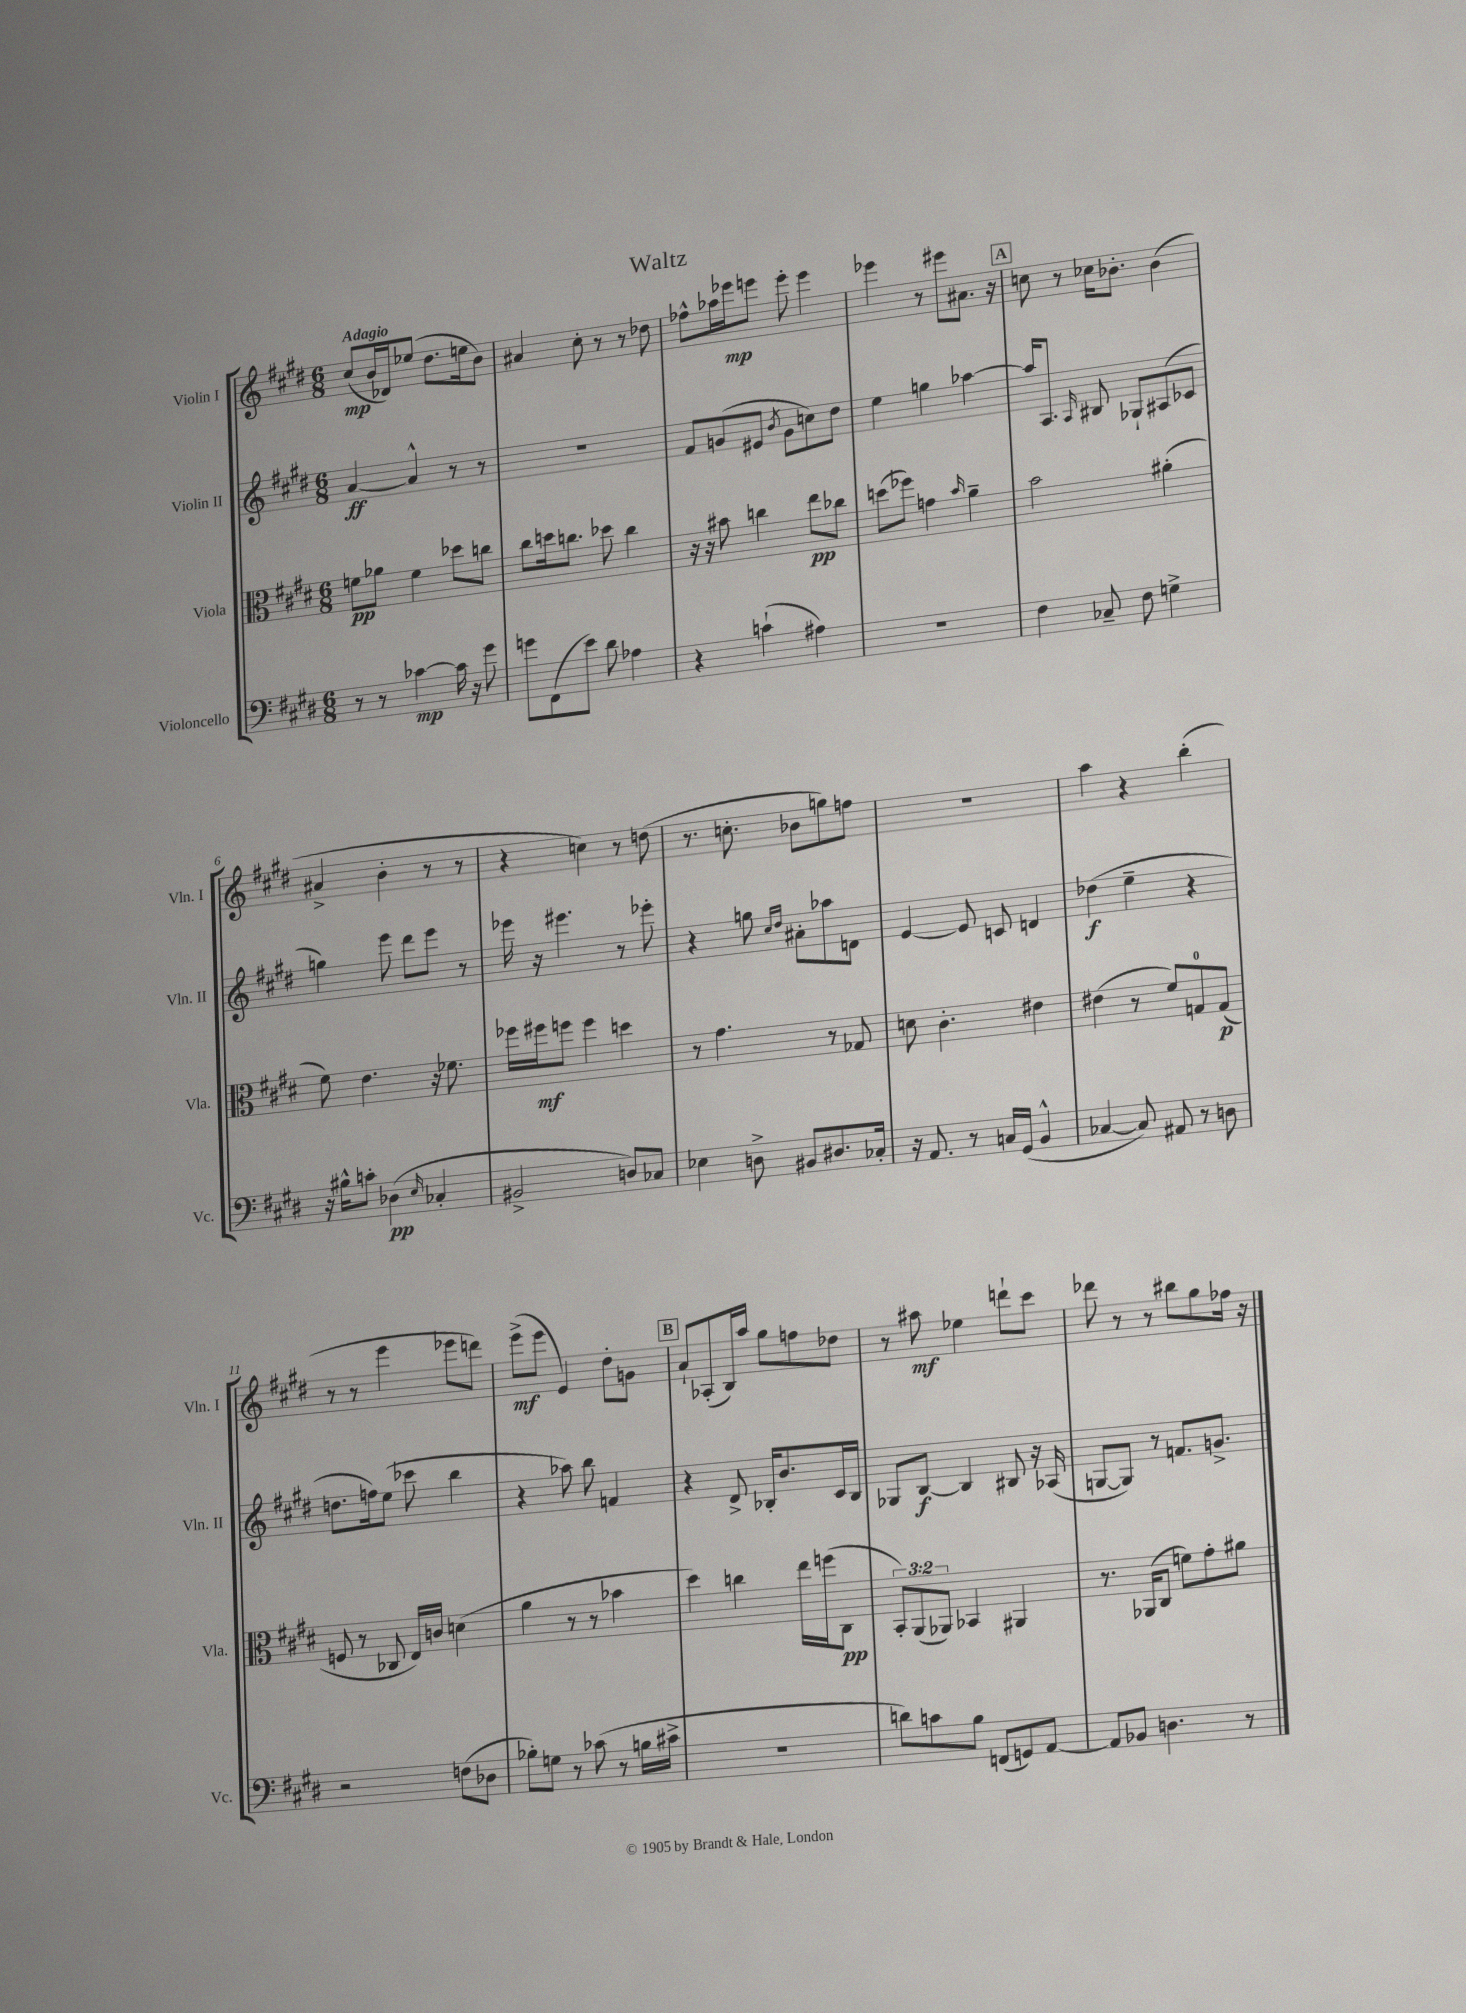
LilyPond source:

\header { title = "Waltz" }
<<
\new StaffGroup <<
\new Staff = "s0" \with { instrumentName = "Violin I" shortInstrumentName = "Vln. I" } {
    \clef treble \key e \major \numericTimeSignature \time 6/8 \tempo "Adagio"
    \autoBeamOff cis''8[\mp( b'16 des'16) ees''8]( dis''8.[ e''16 b'8]) |
    ais'4 cis''8-. r8 r8 des''8 |
    fes''8[-^ aes''16 ees'''16\mp e'''8] e'''8-. e'''4 |
    ees'''4 r8 eis'''8[ ais'8.] r16 |
    \mark \markup { \box "A" } c''8 r8 ces''16[ bes'8.]-. bes'4( |
    ais'4-> b'4-. r8 r8 |
    r4 c''4) r8 d''8( |
    r8. c''8.-. bes'8[ g''8) f''8] |
    R2. |
    a''4 r4 b''4-.( |
    r8 r8 e'''4 ees'''8[ d'''8]) |
    e'''8[->\mf( e'''8] e'4) dis''8[-. g'8] |
    \mark \markup { \box "B" } a'8[-! aes8-.( b16) a''16] gis''8[ f''8 des''8] |
    r8 ais''8\mf ees''4 d'''8[-! cis'''8] |
    des'''8 r8 r8 bis''8[ gis''8 fes''16] r16 \bar "|." |
}
\new Staff = "s1" \with { instrumentName = "Violin II" shortInstrumentName = "Vln. II" } {
    \clef treble \key e \major \numericTimeSignature \time 6/8
    \autoBeamOff a'4~\ff a'4-^ r8 r8 |
    R2. |
    fis'8[ g'8( eis'8] \acciaccatura { b'8 } g'8[ c''8) dis''8] |
    e''4 g''4 aes''4~ |
    \mark \markup { \box "A" } aes''16[ a8.] \grace { a16 } bis8 ges8[-! ais8( ces'8] |
    g''4) e'''8 dis'''8[ e'''8] r8 |
    ees'''16 r16 eis'''4. r8 ees'''8-. |
    r4 g''8 \grace { cis''16[ dis''16] } ais'8[-. aes''8 d'8] |
    e'4~ e'8 c'8 d'4 |
    des''4\f( e''4-- r4 |
    d''8.[ f''16) e''8]( ces'''8 b''4 |
    r4 aes''8) b''8 f'4 |
    \mark \markup { \box "B" } r4 dis'8-> bes16[-. b'8. cis'16 bes16] |
    ges8[ b8]~\f b4 bis8 r16 aes16( |
    g8[~ g8]) r8 f'8.[ g'8.]-> \bar "|." |
}
\new Staff = "s2" \with { instrumentName = "Viola" shortInstrumentName = "Vla." } {
    \clef alto \key e \major \numericTimeSignature \time 6/8 \override Staff.TupletNumber.text = #tuplet-number::calc-fraction-text
    \autoBeamOff f'8[\pp aes'8] f'4 des''8[ c''8] |
    cis''8[ d''16 c''8.] des''8 c''4 |
    r16 r16 bis'8 c''4 e''8[\pp ces''8] |
    d''8[( fes''8]) g'4 \grace { b'16 } a'4-- |
    \mark \markup { \box "A" } b'2 ais'4-.( |
    fis'8) e'4. r16 fes'8. |
    fes''16[ fis''16\mf f''8] f''4 d''4 |
    r8 gis'4. r8 ges8 |
    d'8 cis'4.-. eis'4 |
    eis'4( r8 fis'8[) g8-0 g8]\p( |
    f8 r8 ces8 e16[) c'16] d'4( |
    a'4 r8 r8 bes'4 |
    \mark \markup { \box "B" } dis''4) c''4 e''16[ f''16( cis8]\pp |
    \tuplet 3/2 { b,8[-.) a,8( aes,8]) } bes,4 ais,4 |
    r8. aes,16[( cis8] f'8[) gis'8-. ais'8] \bar "|." |
}
\new Staff = "s3" \with { instrumentName = "Violoncello" shortInstrumentName = "Vc." } {
    \clef bass \key e \major \numericTimeSignature \time 6/8
    \autoBeamOff r8 r8 ces'4~\mp ces'16 r16 gis'8 |
    g'8[ fis,8( e'8]) dis'8 aes4 |
    r4 c'4-!( ais4) |
    r2. |
    \mark \markup { \box "A" } fis4 ces8-- fis8 g4-> |
    r16 bis16[-^ c'8]-. des4\pp( \grace { e16 } ces4-. |
    bis,2-> d8[) ces8] |
    ees4 d8-> bis,8[ dis8. ces16]-. |
    r16 a,8. r8 c16[ gis,16]( b,4-^ |
    ces4~ ces8) ais,8 r8 d8 |
    r2 f8[( des8] |
    bes8[-.) g8] r8 ces'8( r8 b16[ cis'16]-> |
    \mark \markup { \box "B" } R2. |
    d'8[) c'8 b8] f,8[( g,8) a,8]~ |
    a,8[ bes,8] d4. r8 \bar "|." |
}
>>
>>
